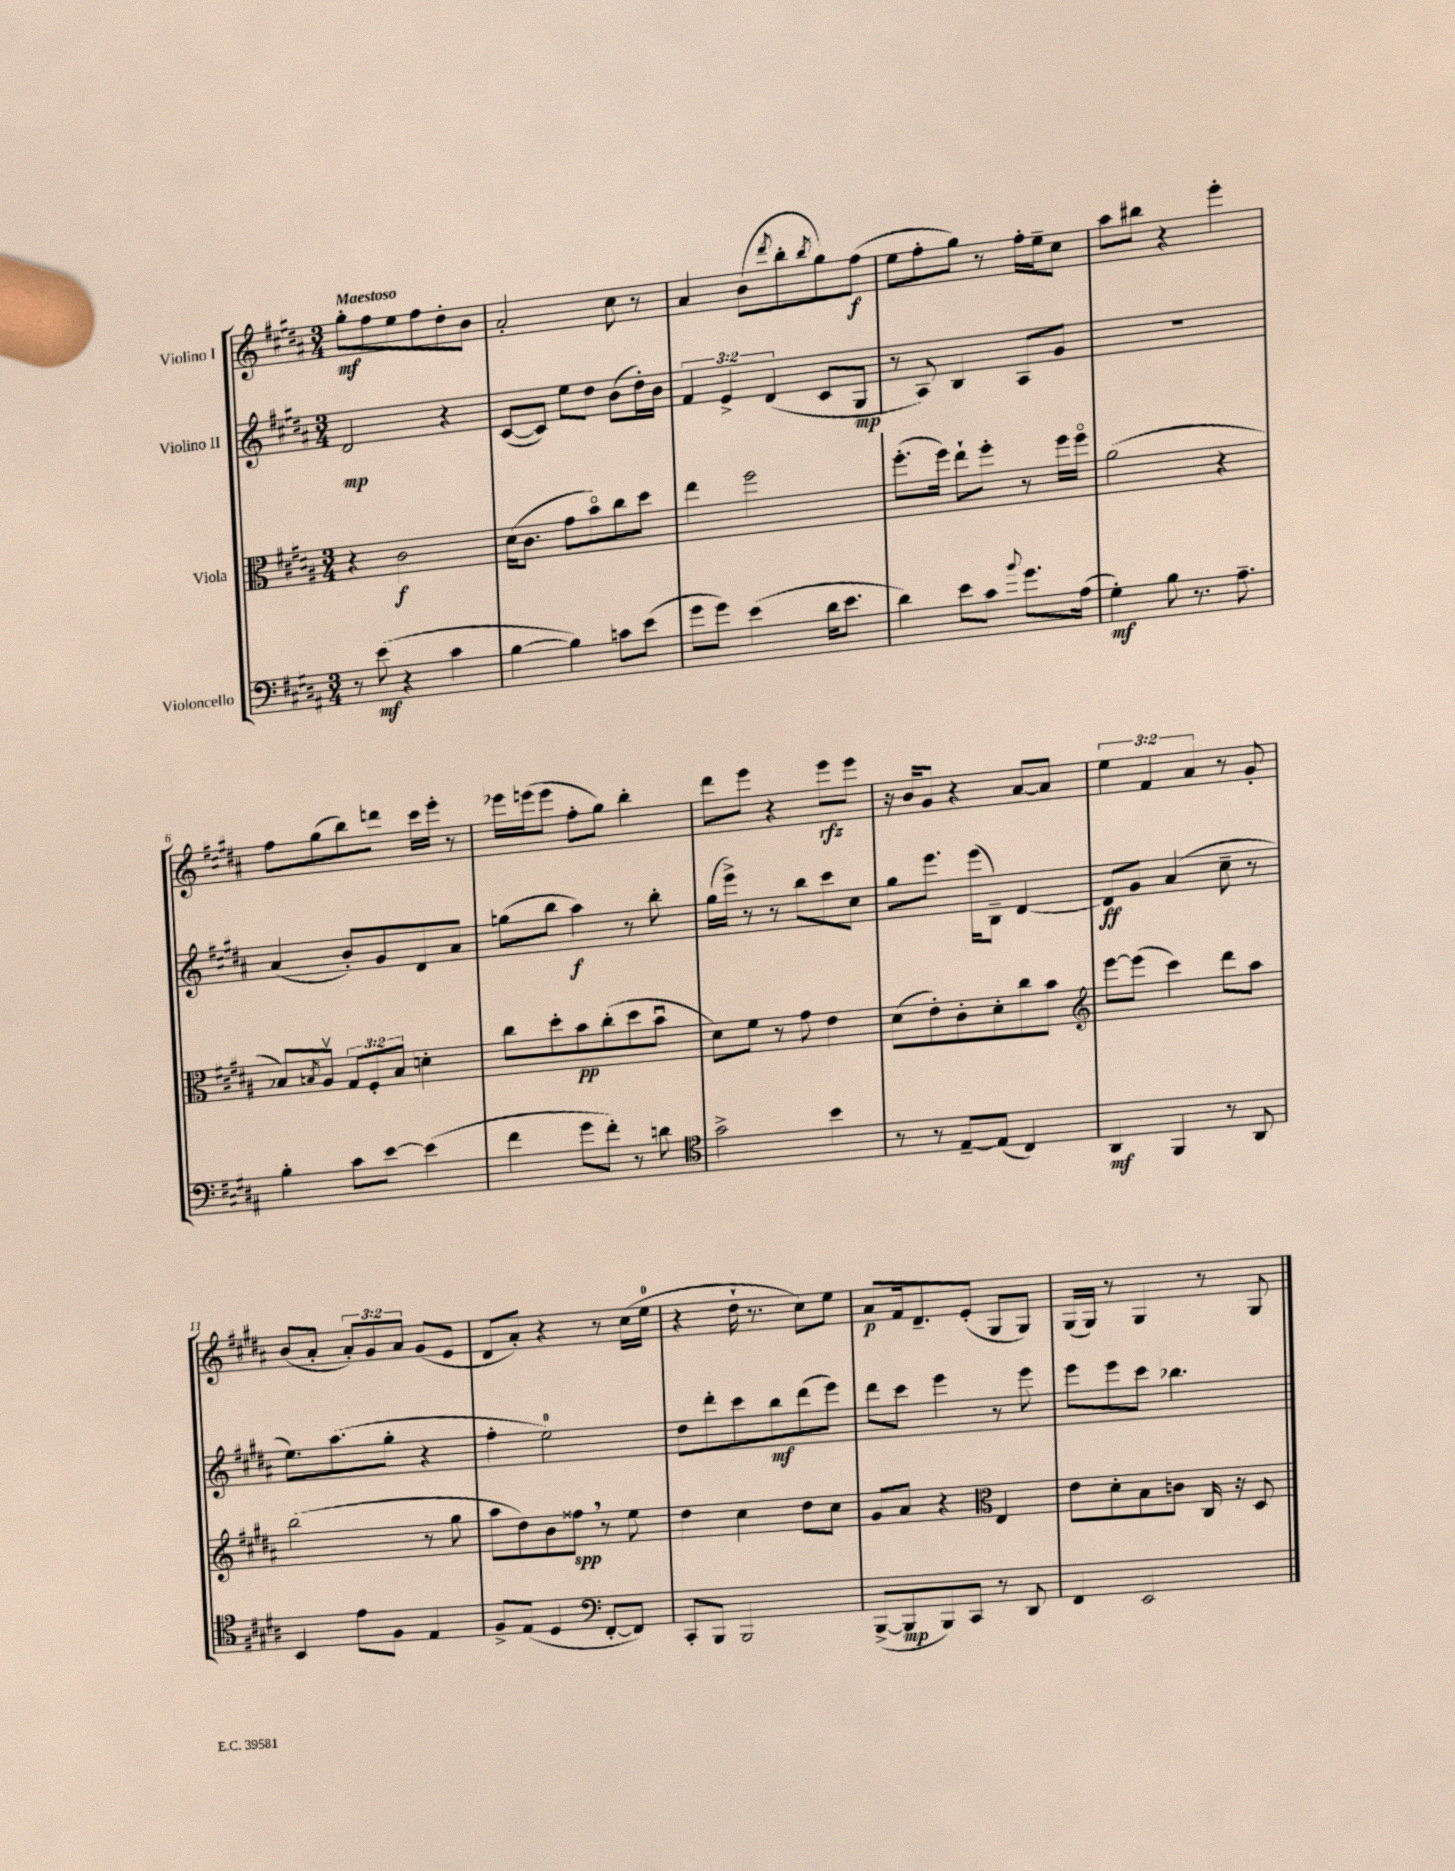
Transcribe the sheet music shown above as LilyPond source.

<<
\new StaffGroup <<
\new Staff = "s0" \with { instrumentName = "Violino I" } {
    \clef treble \key b \major \numericTimeSignature \time 3/4 \override Staff.TupletNumber.text = #tuplet-number::calc-fraction-text \tempo "Maestoso"
    gis''8-.\mf fis''8 e''8 fis''8 dis''8-. b'8 |
    ais'2-. cis''8 r8 |
    ais'4 b'8( \acciaccatura { dis'''8 } b''8-. \acciaccatura { b''8 } gis''8) fis''8\f( |
    e''8 fis''8-. gis''8) r8 fis''16-. e''16-- cis''8 |
    ais''8 bis''8 r4 e'''4-. |
    fis''8 gis''8( b''8) d'''8 cis'''16 e'''16-. r8 |
    ees'''16 e'''16( e'''8 fis''8-. gis''8) b''4-. |
    dis'''8 e'''8 r4 e'''8\rfz e'''8 |
    r16 b'16 gis'8 r4 ais'8~ ais'8 |
    \tuplet 3/2 { e''4 fis'4 ais'4 } r8 gis'8-. |
    b'8( ais'8-. \tuplet 3/2 { ais'8-.) gis'8 ais'8 } gis'8( e'8 |
    dis'8 ais'8-.) r4 r8 cis''16( e''16-0 |
    r4 dis''16-! r8. cis''8) e''8 |
    ais'8\p fis'16 dis'8.-- e'8-.( gis8 gis8) |
    gis16( gis16) r8 gis4 r8 gis8 \bar "|." |
}
\new Staff = "s1" \with { instrumentName = "Violino II" } {
    \clef treble \key b \major \numericTimeSignature \time 3/4 \override Staff.TupletNumber.text = #tuplet-number::calc-fraction-text
    dis'2\mp r4 |
    cis'8~( cis'8) e''8 dis''8 b'8( dis''16-.) b'16 |
    \tuplet 3/2 { fis'4 e'4-> dis'4( } cis'8 gis8\mp |
    r8 ais8) b4 ais8 gis'8 |
    R2. |
    ais'4( b'8-.) gis'8 dis'8 ais'8 |
    g''8( b''8 ais''4\f) r8 b''8-. |
    gis''16( e'''16->) r8 r8 b''8 cis'''8 cis''8 |
    gis''8 e'''8. e'''16( b8--) dis'4~ |
    dis'8\ff gis'8 ais'4( cis''8-- r8 |
    e''8.) ais''8.( gis''8-. r4 |
    fis''4-. e''2-0) |
    dis''8 dis'''8-. cis'''8 b''8\mf dis'''8( e'''8) |
    dis'''8 cis'''8 e'''4 r8 e'''8 |
    e'''8 e'''8 cis'''8 bes''4. \bar "|." |
}
\new Staff = "s2" \with { instrumentName = "Viola" } {
    \clef alto \key b \major \numericTimeSignature \time 3/4 \override Staff.TupletNumber.text = #tuplet-number::calc-fraction-text
    r4 cis'2\f |
    dis'16( cis'8. gis'8 b'8\flageolet) cis''8 dis''8 |
    e''4 fis''2 |
    fis''8.-.( fis''16) e''8-! fis''8-. r8 fis''16 fis''16\flageolet |
    ais'2( r4 |
    bes8) \acciaccatura { b8 } ais8\upbow \tuplet 3/2 { gis8 fis8-. b8 } d'4-. |
    cis''8 dis''8-. b'8\pp cis''8-.( dis''8 b'8\downbow |
    dis'8) fis'8 r8 gis'8 e'4 |
    dis'8( e'8-.) cis'8-. dis'8-. cis''8 b'8 |
    \clef treble e'''8~ e'''8( cis'''4) dis'''8 ais''8 |
    b''2( r8 gis''8 |
    ais''8 dis''8) b'8 fisis''8\spp \breathe r8 e''8 |
    dis''4 cis''4 dis''8 cis''8 |
    gis'8 ais'8 r4 \clef alto e4 |
    e'8 dis'8-. b8 c'8 cis16 r16 dis8 \bar "|." |
}
\new Staff = "s3" \with { instrumentName = "Violoncello" } {
    \clef bass \key b \major \numericTimeSignature \time 3/4
    r8 e'8\mf( r4 cis'4 |
    b4~ b4) c'8 e'8( |
    gis'8 gis'8) e'4( dis'16 e'8. |
    dis'4) e'8 cis'8 \appoggiatura { b'8 } gis'8. ais16( |
    gis4-.\mf) b8 r8. ais8.-- |
    b4-. cis'8 e'8~ e'4( |
    fis'4 gis'8 fis'8-.) r8 d'8 |
    \clef tenor gis'2-> b'4 |
    r8 r8 e8~-- e8( cis4) |
    ais,4\mf fis,4 r8 ais,8 |
    b,4 e'8 fis8 e4 |
    fis8-> e8( dis4 \clef bass fis,8~-. fis,8) |
    cis,8-. b,,8 b,,2 |
    b,,8~->( b,,8\mp b,,8) cis,8 r8 dis,8 |
    fis,4 e,2 \bar "|." |
}
>>
>>
